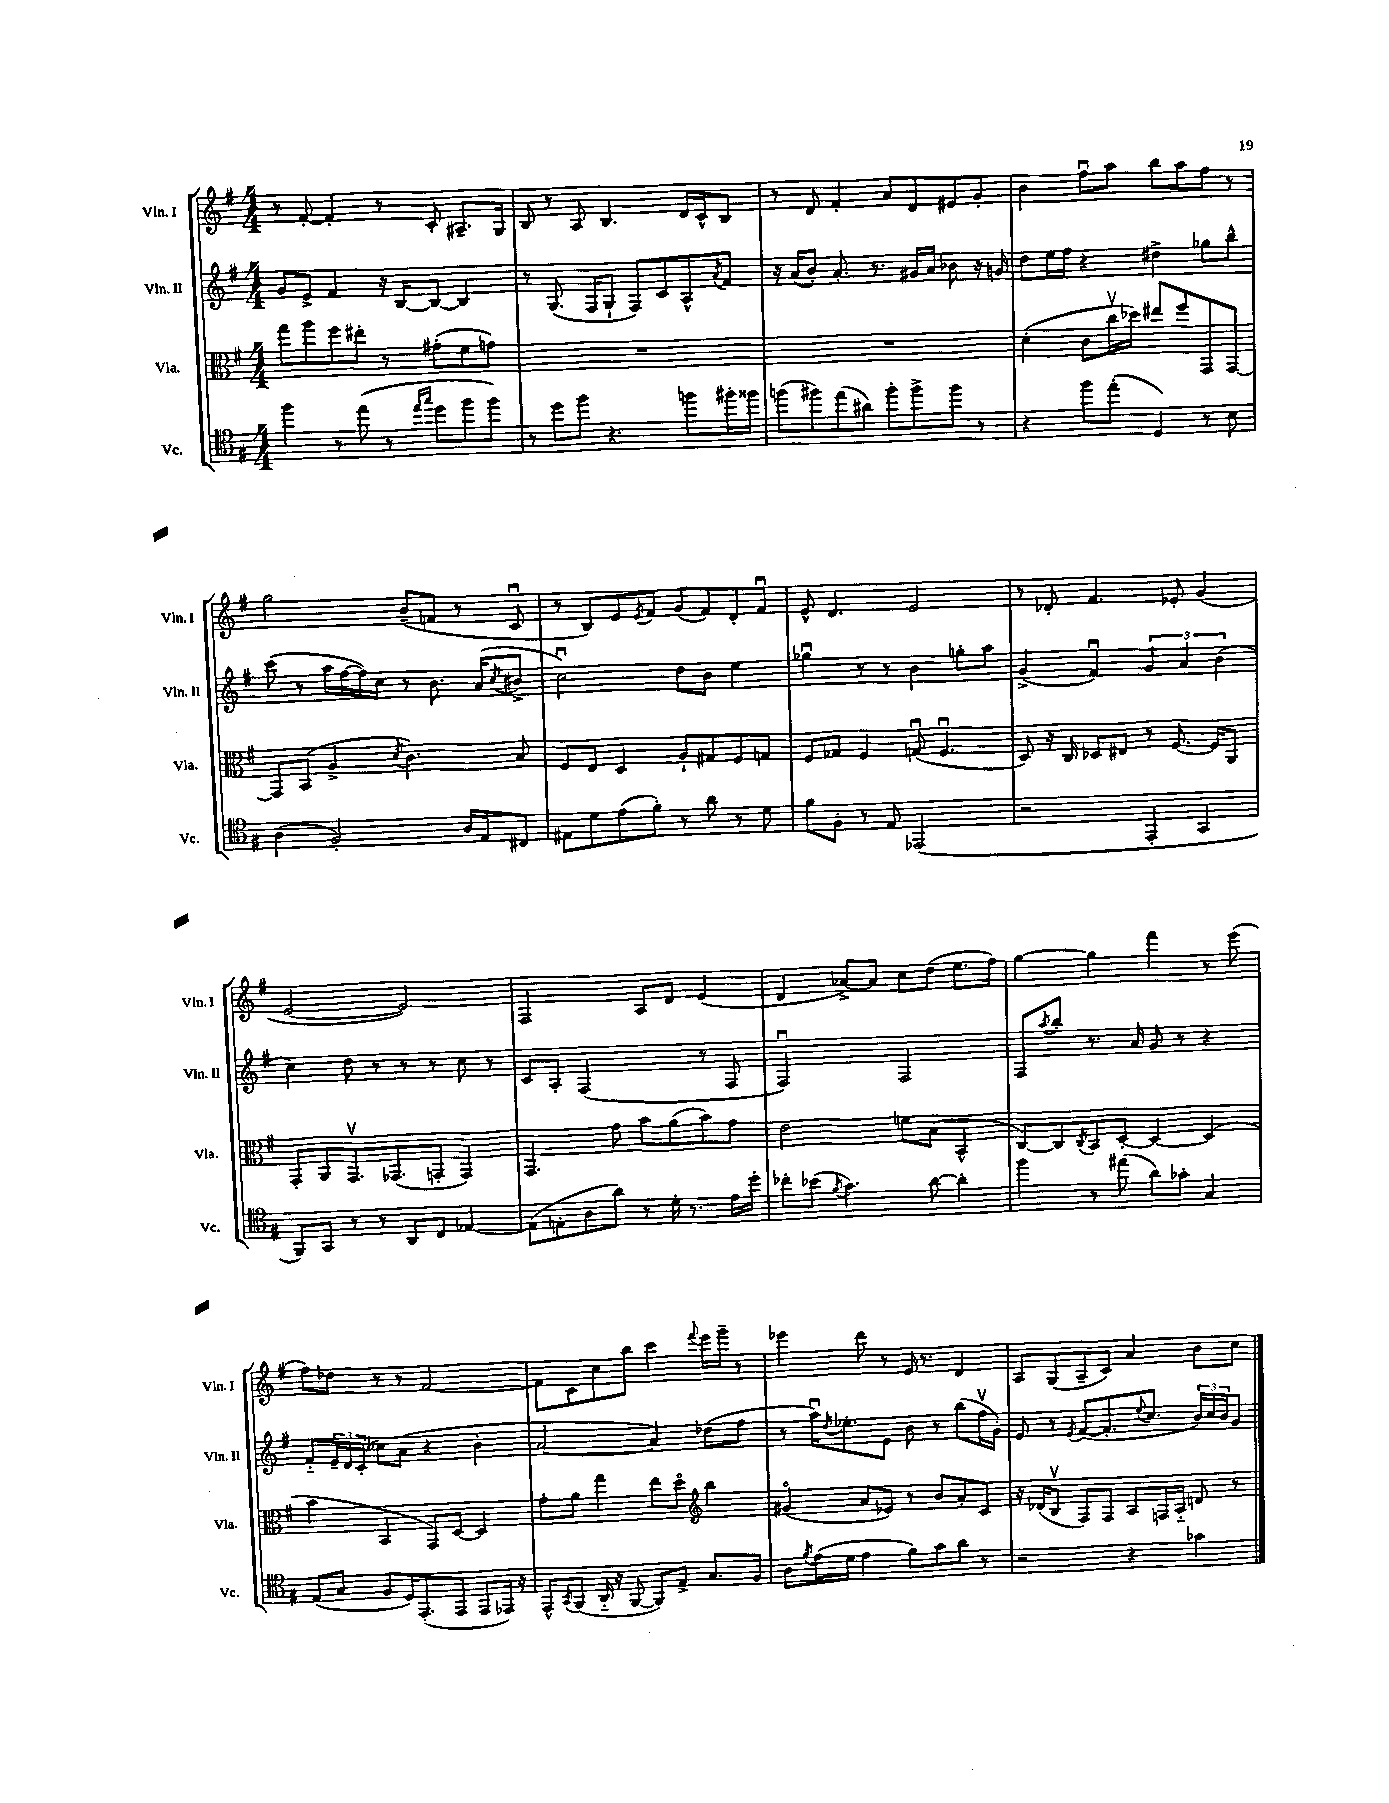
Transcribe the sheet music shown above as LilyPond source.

<<
\new StaffGroup <<
\new Staff = "s0" \with { instrumentName = "Vln. I" shortInstrumentName = "Vln. I" } {
    \clef treble \key g \major \numericTimeSignature \time 4/4
    r8 fis'8~-. fis'4-. r8 c'8-. ais8.-- g16 |
    b8 r8 a8 b4. d'16 c'16-^ b8 |
    r8 d'8 fis'4-. a'8 d'8 eis'8 g'8-. |
    b'4 fis''8\downbow a''8 b''8 a''8 fis''8 r8 |
    g''2 b'8--( f'8 r8 c'8\downbow |
    r8 b8) e'8 \acciaccatura { e'8 } fis'8 g'8( fis'8) d'8-. fis'8\downbow |
    e'8-^ d'4. e'2 |
    r8 des'8-. fis'4. ees'8-. g'4( |
    e'2~ e'2) |
    fis2 a8 d'8 e'4( |
    d'4 aes'8~->) aes'8 c''8 d''8( e''8. fis''16) |
    g''4~ g''4 fis'''4 r8 e'''8( |
    fis''8) des''8 r8 r8 fis'2~ |
    fis'8 c'8 c''8 b''8 c'''4 \appoggiatura { fis'''8 } e'''16 g'''16-- r8 |
    ees'''4 d'''8 r8 e'16 r8. d'4 |
    a8 g8( a8-- c'8) a'4 b'8 c''8 \bar "|." |
}
\new Staff = "s1" \with { instrumentName = "Vln. II" shortInstrumentName = "Vln. II" } {
    \clef treble \key g \major \numericTimeSignature \time 4/4
    g'8 e'8-> fis'4 r16 b16~ b8~ b4 |
    r8 g8.( fis16 g8-! fis8) c'8 a8-^ \acciaccatura { a'8 } fis'8 |
    r16 a'16( b'8-.) a'8.-. r8. gis'16 a'16 bes'8 r16 g'16 |
    d''8 e''16 fis''16 r4 dis''4-> ges''8 b''8-^ |
    c'''8( r8 a''16 fis''16~ fis''16) c''16 r8 b'8. a'16( \acciaccatura { c''8 } bis'8-> |
    c''2\downbow) d''8 b'8 e''4 |
    ges''4\downbow r8 r8 b'4 g''8-. a''8 |
    g'4->( fis'4\downbow) \tuplet 3/2 { g'4 a'4 b'4( } |
    c''4) d''8 r8 r8 r8 c''8 r8 |
    c'8 a8-. fis2( r8 fis8 |
    fis2\downbow) fis2 |
    fis8 \acciaccatura { a''8 } b''8-. r8. a'16 g'8 r8 r4 |
    fis'8-_ \tuplet 3/2 { e'16-- d'16 c'16-.( } ces''8) a'8( r4 b'4-. |
    a'2~ a'4) des''8( fis''8 |
    r8 a''16\downbow) \acciaccatura { d''8 } ees''8.-. e'8 b'8 r8 b''8( fis''16\upbow g'16-.) |
    e'8 r8 \acciaccatura { e'8 } fis'8~( fis'8.-. \appoggiatura { e''8 } c''8. \tuplet 3/2 { b'16) c''16 b'16 } g'8 \bar "|." |
}
\new Staff = "s2" \with { instrumentName = "Vla." shortInstrumentName = "Vla." } {
    \clef alto \key g \major \numericTimeSignature \time 4/4
    g''8 a''8 fis''8 eis''8-. r8 gis'8-.( fis'8 g'8) |
    R1 |
    R1 |
    d'4-.( c'8 c''16\upbow des''16) eis''8 fis''8 g,8 g,8~ |
    g,8 b,8( a4-> \acciaccatura { d'8 } c'4.) b8 |
    fis8 e8 d4 a8-! gis8 fis8 g8 |
    fis8 ges8 fis4 g8\downbow( fis4.\downbow |
    d8) r16 c16 des8 eis8 r8 fis8.~ fis16 a,8 |
    g,8-. a,8 g,8.\upbow ges,8.( g,8-. g,4) |
    g,4. g'8 b'8 a'8( b'8) g'8 |
    e'2 f'8 b8( b,4-^ |
    c8~) c8 \acciaccatura { c8 } b,8 d8~-. d4~ d4( |
    b'4 b,4 g,8) d8~ d4 |
    g'8-. a'8 g''4 e''8 d''8\flageolet \clef treble b''4 |
    gis'4\flageolet( a'8 ees'8) r8 b'8 a'8-. c'8 |
    r16 des'16( b8\upbow fis8) fis8 a8 f16 a16-_ d'8 r8 \bar "|." |
}
\new Staff = "s3" \with { instrumentName = "Vc." shortInstrumentName = "Vc." } {
    \clef tenor \key g \major \numericTimeSignature \time 4/4
    fis''4 r8 e''8( r8 \grace { e''16 g''16 } d''8 fis''8 fis''8) |
    r8 d''8 fis''8 r4. f''8 fis''16-. fisis''16 |
    f''8( fis''8) e''8( ais'8) fis''8-. fis''8-> fis''8 r8 |
    r4 fis''8 e''8-.( d4) r8 b8 |
    a4( fis2-.) a16 e16 cis8 |
    eis8 d'8 e'8( fis'8-.) r8 a'8 r8 d'8 |
    fis'8 fis8-. r8 e8 ees,2( |
    r2 e,4-. g,4 |
    fis,8) g,8 r8 r8 a,8 c8 ees4~ |
    ees8( e8-. a8 a'8) r8 d'16-. r8. e'16 d''16-. |
    ces''8-. bes'8( \acciaccatura { fis'8 } g'4.) a'8~ a'4-. |
    fis''4 r8 eis''8( a'8) ges'8-. g4 |
    e8( g8 fis8 d16) e,8.-.( e,8 e,8 ees,16) r16 |
    e,8-^ \acciaccatura { g,8 } fis,8( a,16-_ r16 fis,8~ fis,8) e8-> g8. fis16 |
    a8 \acciaccatura { fis'8 } e'16( d'16 e'4 fis'8) g'8 a'8 r8 |
    r2 r4 ges'4 \bar "|." |
}
>>
>>
\layout { \context { \Score \remove "Bar_number_engraver" } }
